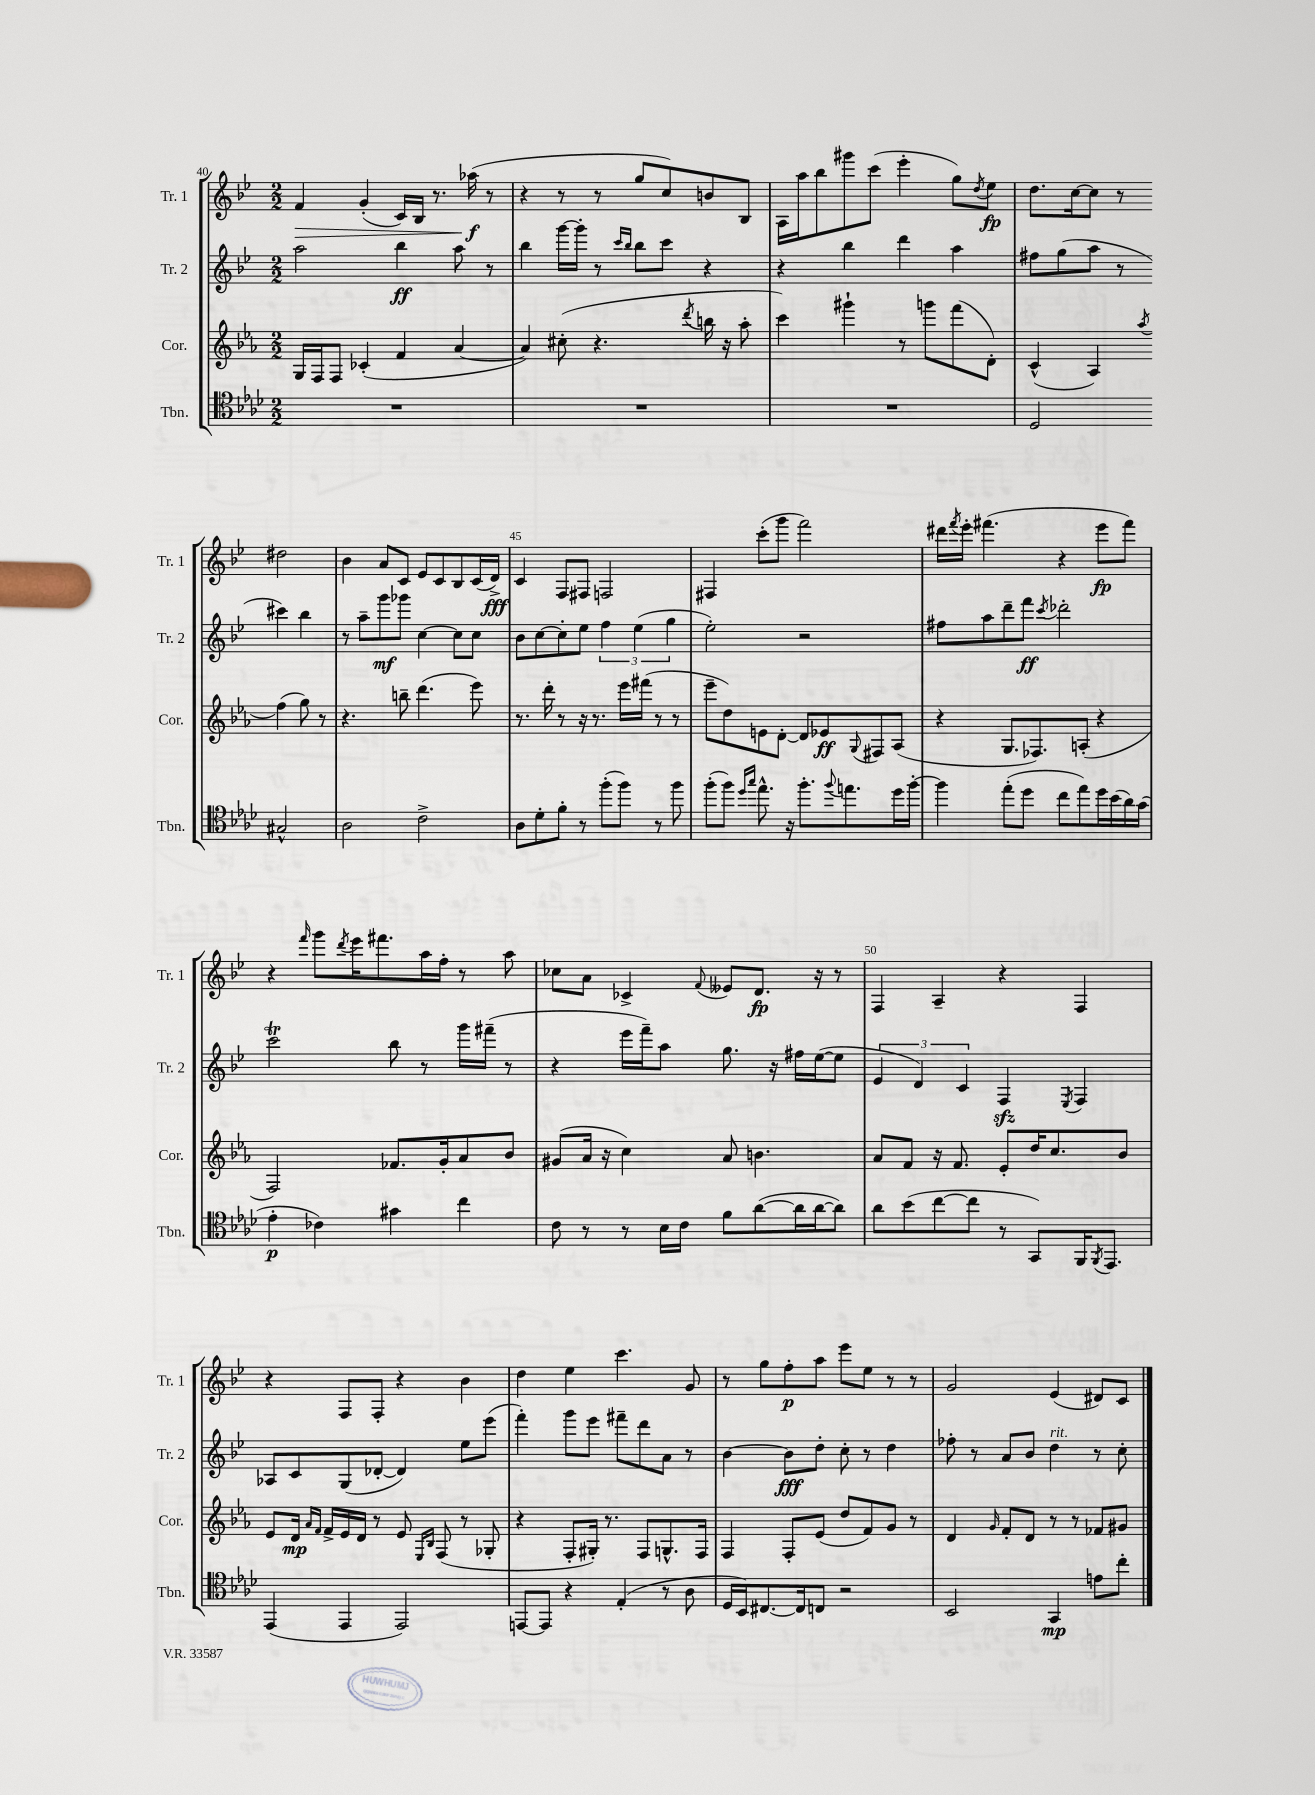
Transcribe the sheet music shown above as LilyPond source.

<<
\new StaffGroup <<
\new Staff = "s0" \with { instrumentName = "Tr. 1" shortInstrumentName = "Tr. 1" } {
    \clef treble \key bes \major \numericTimeSignature \time 2/2
    f'4\> g'4-.( c'16) bes16 r8. aes''16\f\!( r8 |
    r4 r8 r8 g''8 c''8) b'8 bes8 |
    a16 a''16 bes''8 gis'''8 c'''8( ees'''4-. g''8) \acciaccatura { d''8 } ees''8\fp |
    d''8. c''16~ c''8 r8 dis''2 |
    bes'4 a'8 c'8 ees'8 c'8 bes8 c'16( d'16->\fff) |
    c'4 f8 fis8 f2 |
    fis4 c'''8-.( g'''8 f'''2) |
    dis'''16 \acciaccatura { f'''8 } ees'''16-. fis'''4.( r4 ees'''8\fp fis'''8) |
    r4 \grace { f'''16 } g'''8 \acciaccatura { d'''8 } ees'''16 fis'''8. a''16 f''16-. r8 a''8 |
    ces''8 a'8 ces'4-> \appoggiatura { f'8 } eeses'8 d'8.\fp r16 r8 |
    f4 a4-- r4 f4 |
    r4 f8 f8-. r4 bes'4 |
    d''4 ees''4 c'''4. g'8 |
    r8 g''8 f''8-.\p a''8 ees'''8 ees''8 r8 r8 |
    g'2 ees'4( dis'8) c'8 \bar "|." |
}
\new Staff = "s1" \with { instrumentName = "Tr. 2" shortInstrumentName = "Tr. 2" } {
    \clef treble \key bes \major \numericTimeSignature \time 2/2
    a''2 bes''4\ff a''8 r8 |
    bes''4 g'''16~ g'''16-. r8 \grace { c'''16 bes''16 } bes''8 c'''8 r4 |
    r4 bes''4 d'''4 a''4 |
    fis''8 g''8( a''8 r8 cis'''4) bes''4 |
    r8 a''8-- g'''8\mf ges'''8 c''4~ c''8 c''8 |
    bes'8 c''8~ c''8-. ees''8 \tuplet 3/2 { f''4 ees''4( g''4 } |
    ees''2-.) r2 |
    fis''8 a''8 d'''8-- f'''8\ff \acciaccatura { c'''8 } des'''2-. |
    c'''2\trill bes''8 r8 g'''16 fis'''16--( r8 |
    r4 ees'''16 f'''16--) a''8 g''8. r16 fis''16 ees''16~( ees''8 |
    \tuplet 3/2 { ees'4 d'4) c'4 } f4\sfz \acciaccatura { ees8 } f4 |
    aes8 c'8 g8( des'8~-. des'4) ees''8 ees'''8( |
    f'''4-.) g'''8 ees'''8 fis'''8-- d'''8 a'8 r8 |
    bes'4~ bes'8\fff d''8-. c''8-. r8 d''4 |
    fes''8-. r8 a'8 bes'8 d''4^\markup { \italic "rit." } r8 c''8-. \bar "|." |
}
\new Staff = "s2" \with { instrumentName = "Cor." shortInstrumentName = "Cor." } {
    \clef treble \key ees \major \numericTimeSignature \time 2/2
    g16 f16 f8 ces'4-.( f'4 aes'4~ |
    aes'4) cis''8-.( r4. \acciaccatura { d'''8 } b''16 r16 aes''8-. |
    c'''4) gis'''4-! r8 g'''8 f'''8( d'8-.) |
    c'4-^( aes4) \acciaccatura { aes''8 } f''4( g''8) r8 |
    r4. b''8-- d'''4.( ees'''8) |
    r8. d'''16-. r8 r16 r8. ees'''16 fis'''16( r8 r8 |
    ees'''8-- d''8) e'8 d'8~-. d'8 ees'8\ff \appoggiatura { g8 } fis8 aes8( |
    r4 g8. fes8.) a8-.( r4 |
    f2) fes'8. g'16-. aes'8 bes'8 |
    gis'8( aes'16 r16 c''4) aes'8 b'4. |
    aes'8 f'8 r16 f'8. ees'8-. d''16 c''8. bes'8 |
    ees'8 d'16\mp \grace { aes'16 f'16 } f'16-> ees'16 d'16 r8 ees'8 \grace { ees16 bes16 } f8( r8 ges8-. |
    r4 f8-. gis16-.) r8. f8 g8.-^ f16 |
    f4 f8-. ees'8( d''8 f'8) g'8 r8 |
    d'4 \grace { g'16 } f'8-. d'8 r8 r8 fes'8 gis'8 \bar "|." |
}
\new Staff = "s3" \with { instrumentName = "Tbn." shortInstrumentName = "Tbn." } {
    \clef tenor \key aes \major \numericTimeSignature \time 2/2
    R1 |
    R1 |
    R1 |
    des2 gis2-^ |
    aes2 c'2-> |
    aes8 des'8-. f'8-. r8 f''8-.( f''8) r8 f''8 |
    f''8-.( f''8) \grace { des''16 g''16 } ees''8.-^ r16 f''8.-. \appoggiatura { f''8 } e''8. des''16 f''16~-. |
    f''4 ees''8-.( des''8 c''8 ees''8) des''16 bes'16( aes'16) g'16( |
    ees'4-.\p ces'4) gis'4 c''4 |
    c'8 r8 r8 bes16 c'16 f'8 aes'8~( aes'16 aes'16~ aes'8) |
    aes'8 bes'8( c''8~ c''8 r8 g,8) f,16 \acciaccatura { f,8 } ees,8. |
    ees,4( ees,4 ees,2) |
    e,8~ e,8 r4 ees4-.( r8 aes8 |
    des16 bes,16) cis8.~ cis16 c8 r2 |
    bes,2 g,4\mp e'8 c''8-. \bar "|." |
}
>>
>>
\layout { \context { \Score currentBarNumber = #40 \override BarNumber.break-visibility = ##(#f #t #t) barNumberVisibility = #(every-nth-bar-number-visible 5) } }
